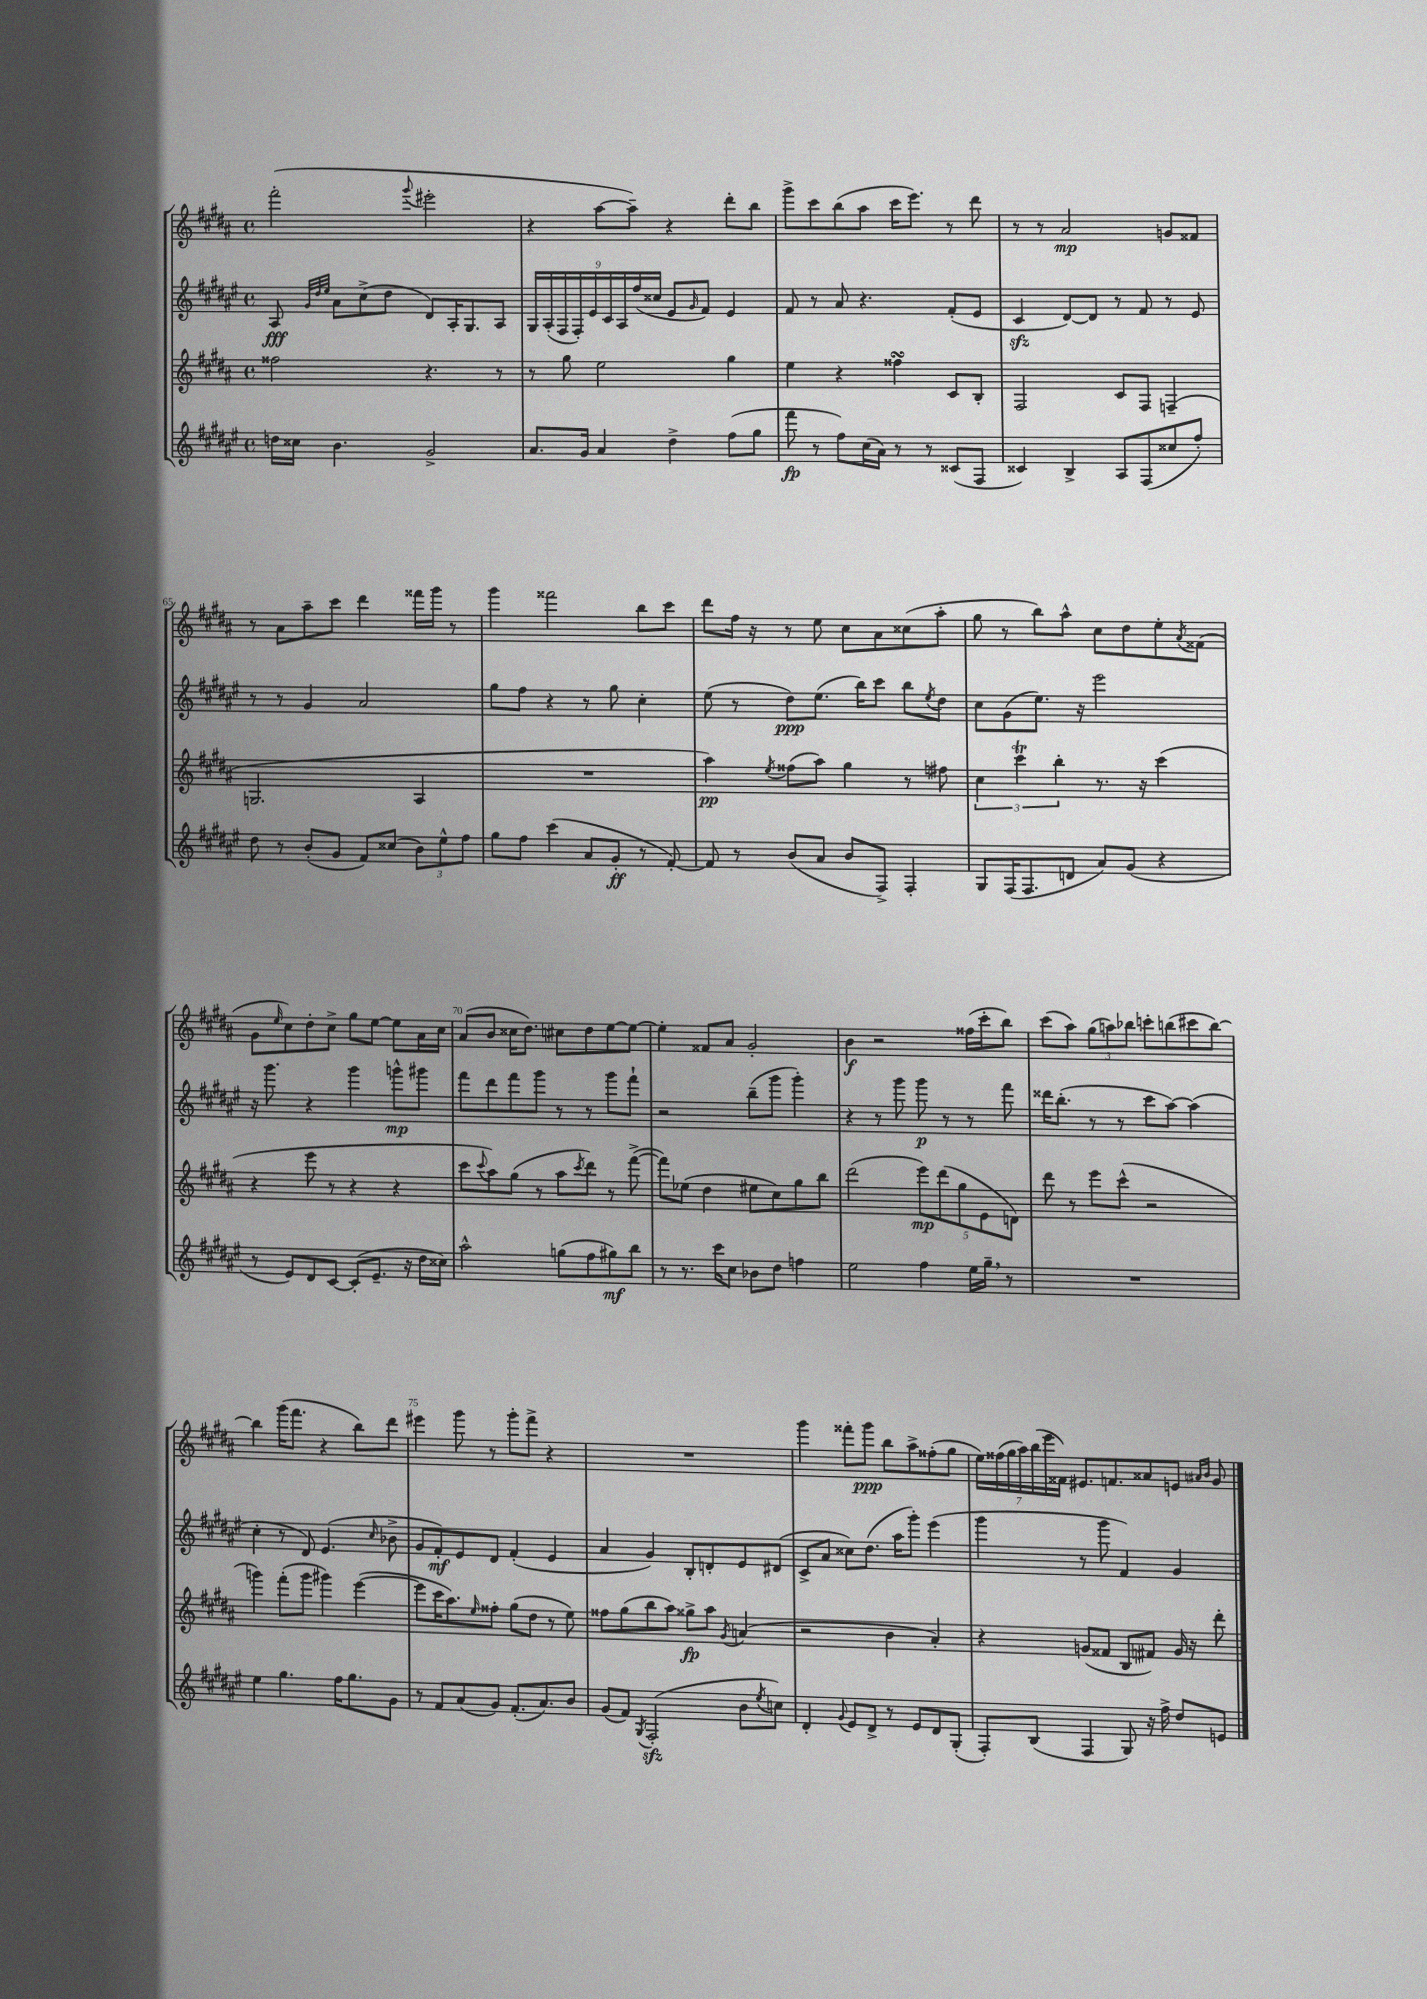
<<
\new StaffGroup <<
\new Staff = "s0" {
    \clef treble \key b \major \defaultTimeSignature \time 4/4
    fis'''2-.( \appoggiatura { gis'''8 } eis'''2-. |
    r4 ais''8~ ais''8--) r4 dis'''8-. b''8 |
    gis'''8-> cis'''8 b''8( ais''8 cis'''16 e'''8.) r8 dis'''8 |
    r8 r8 ais'2\mp g'8 fisis'8 |
    r8 ais'8 ais''8-- cis'''8 dis'''4 fisis'''16 gis'''16 r8 |
    gis'''4 fisis'''2 b''8 cis'''8 |
    dis'''8 fis''16 r16 r8 e''8 cis''8 ais'8 cisis''8( ais''8-. |
    gis''8 r8 b''8) ais''8-^ cis''8 dis''8 e''8-. \acciaccatura { ais'8 } fisis'8( |
    gis'8 \grace { e''16 } cis''8) dis''8-. cis''8-> gis''8 e''8~ e''8 ais'16 cis''16 |
    ais'8( b'8 cisis''16 dis''8.) cis''8 dis''8 e''8~ e''8~ |
    e''4-. fisis'8 ais'8 gis'2-. |
    b'4\f r2 fisis''16( cis'''16-. b''8) |
    cis'''8( ais''8) \tuplet 3/2 { gis''8( a''8) bes''8 } c'''8-. b''8( cis'''8 b''8~) |
    b''4 gis'''16( fis'''8. r4 b''8) dis'''8 |
    eis'''4 gis'''8 r8 gis'''8-. fis'''8-> r4 |
    R1 |
    gis'''4 fisis'''8-. gis'''8\ppp b''8 ais''8-> fisis''8-.( gis''8 |
    \tuplet 7/4 { e''16) fisis''16( gis''16 ais''16) b''16( e'''16 fisis'16) } eis'8. f'8. aisis'8 e'8 \grace { ais'16 b'16 } gis'8 \bar "|." |
}
\new Staff = "s1" {
    \clef treble \key fis \major \defaultTimeSignature \time 4/4
    ais8\fff \grace { gis'32 dis''32 eis''32 } ais'8 cis''8->( dis''8 dis'8) ais16-. gis8. ais8 |
    \tuplet 9/8 { gis16 ais16-.( fis16 fis16-.) eis'16 cis'16 ais16 fis''16( cisis''16 } eis'8 \grace { gis'16 } fis'8) eis'4 |
    fis'8 r8 ais'8 r4. fis'8-.( eis'8 |
    cis'4\sfz dis'8~) dis'8 r8 fis'8 r8 eis'8 |
    r8 r8 gis'4 ais'2 |
    gis''8 fis''8 r4 r8 gis''8 cis''4-. |
    eis''8( r8 dis''8\ppp) eis''8.( b''16) cis'''8 b''8 \acciaccatura { eis''8 } dis''8 |
    cis''8 gis'8( eis''8.) r16 eis'''2 |
    r16 gis'''8. r4 gis'''4 g'''8-^\mp gis'''8 |
    fis'''8 dis'''8 fis'''8 gis'''8 r8 r8 gis'''8 fis'''8-! |
    r2 b''8--( gis'''8 gis'''4-.) |
    r4 r8 gis'''8 gis'''8\p r8 r8 fis'''8 |
    disis'''16 b''8.-.( r8 r8 cis'''8 ais''8~) ais''4( |
    cis''4-. r8 dis'8) eis'4.( \grace { cis''16 } bes'8-> |
    gis'8 fis'8-.\mf) eis'8 dis'8 fis'4-.( eis'4 |
    ais'4 gis'4) b8-. d'8-. eis'8 dis'8( |
    cis'8-> ais'8 cisis''8) dis''8.( ais''16 gis'''8-.) eis'''4( |
    gis'''4 r8 gis'''8 fis'4) gis'4 \bar "|." |
}
\new Staff = "s2" {
    \clef treble \key b \major \defaultTimeSignature \time 4/4
    fisis''2 r4. r8 |
    r8 gis''8 e''2 gis''4 |
    e''4 r4 fisis''4\turn cis'8 b8-. |
    fis2 cis'8 fis8 f4--( |
    g2. ais4 |
    R1 |
    ais''4\pp) \acciaccatura { e''8 } fisis''8( ais''8) gis''4 r8 fis''8 |
    \tuplet 3/2 { cis''4 cis'''4\trill b''4-. } r8. r16 cis'''4( |
    r4 e'''8 r8 r4 r4 |
    cis'''8 \appoggiatura { cis'''8 } ais''8) gis''8( r8 ais''8 \acciaccatura { cis'''8 } dis'''8) r8 fis'''8~->( |
    fis'''8) ees''8( dis''4 eis''8 cis''8) gis''8 b''8 |
    dis'''2( \tuplet 5/4 { e'''8\mp) dis'''8( gis''8 e'8 d'8) } |
    dis'''8 r8 e'''8 cis'''8-^( r2 |
    g'''4) fis'''8-.( g'''8 gis'''4) e'''4~( |
    e'''8 cis'''16 ais''8.) \grace { e''16 } fisis''8-. gis''8( dis''8 r8 e''8) |
    fisis''8 gis''8( b''8 ais''8) gisis''8->\fp ais''8 \acciaccatura { gis'8 } a'4( |
    r2 b'4 ais'4-.) |
    r4 g'8( fisis'8 b8 fis'8) g'16 r16 dis'''8-. \bar "|." |
}
\new Staff = "s3" {
    \clef treble \key fis \major \defaultTimeSignature \time 4/4
    d''16 cisis''16 b'4. gis'2-> |
    ais'8. gis'16 ais'4 dis''4-> fis''8( gis''8 |
    fis'''8\fp r8 fis''8) cis''16( ais'16) r8 r8 cisis'8( fis8 |
    cisis'4) b4-> ais8 fis8( cisis''8 fis''8-.) |
    dis''8 r8 b'8-.( gis'8 fis'8) cisis''8( \tuplet 3/2 { b'8) eis''8-^ fis''8 } |
    gis''8 fis''8 cis'''4( ais'8 gis'8-.\ff r8 fis'8~-.) |
    fis'8 r8 b'8( ais'8 b'8 fis8->) fis4-. |
    gis8 fis16( fis8. d'8 ais'8) gis'8( r4 |
    r8 eis'8) dis'8 cis'8~ cis'8-.( eis'8.-- r16 dis''16 cisis''16) |
    ais''2-^ g''8( fis''8 gis''8\mf) b''8 |
    r8 r8. cis'''16 cis''8 bes'8 dis''8 f''4 |
    eis''2 fis''4 eis''16 gis''16-- \breathe r8 |
    R1 |
    eis''4 gis''4. fis''16 gis''8. gis'8 |
    r8 fis'8 ais'8( gis'8) fis'8.-.( ais'8.) b'8 |
    gis'8( fis'8) \acciaccatura { gis8 } fis2-.\sfz( b'8 \acciaccatura { eis''8 } c''8) |
    dis'4-. \appoggiatura { gis'8 } eis'8 dis'8-> r8 eis'8 dis'8 gis8-.( |
    fis8-.) b8( fis4 gis8) r16 fis''16-> dis''8 e'8 \bar "|." |
}
>>
>>
\layout { \context { \Score currentBarNumber = #61 \override BarNumber.break-visibility = ##(#f #t #t) barNumberVisibility = #(every-nth-bar-number-visible 5) } }
